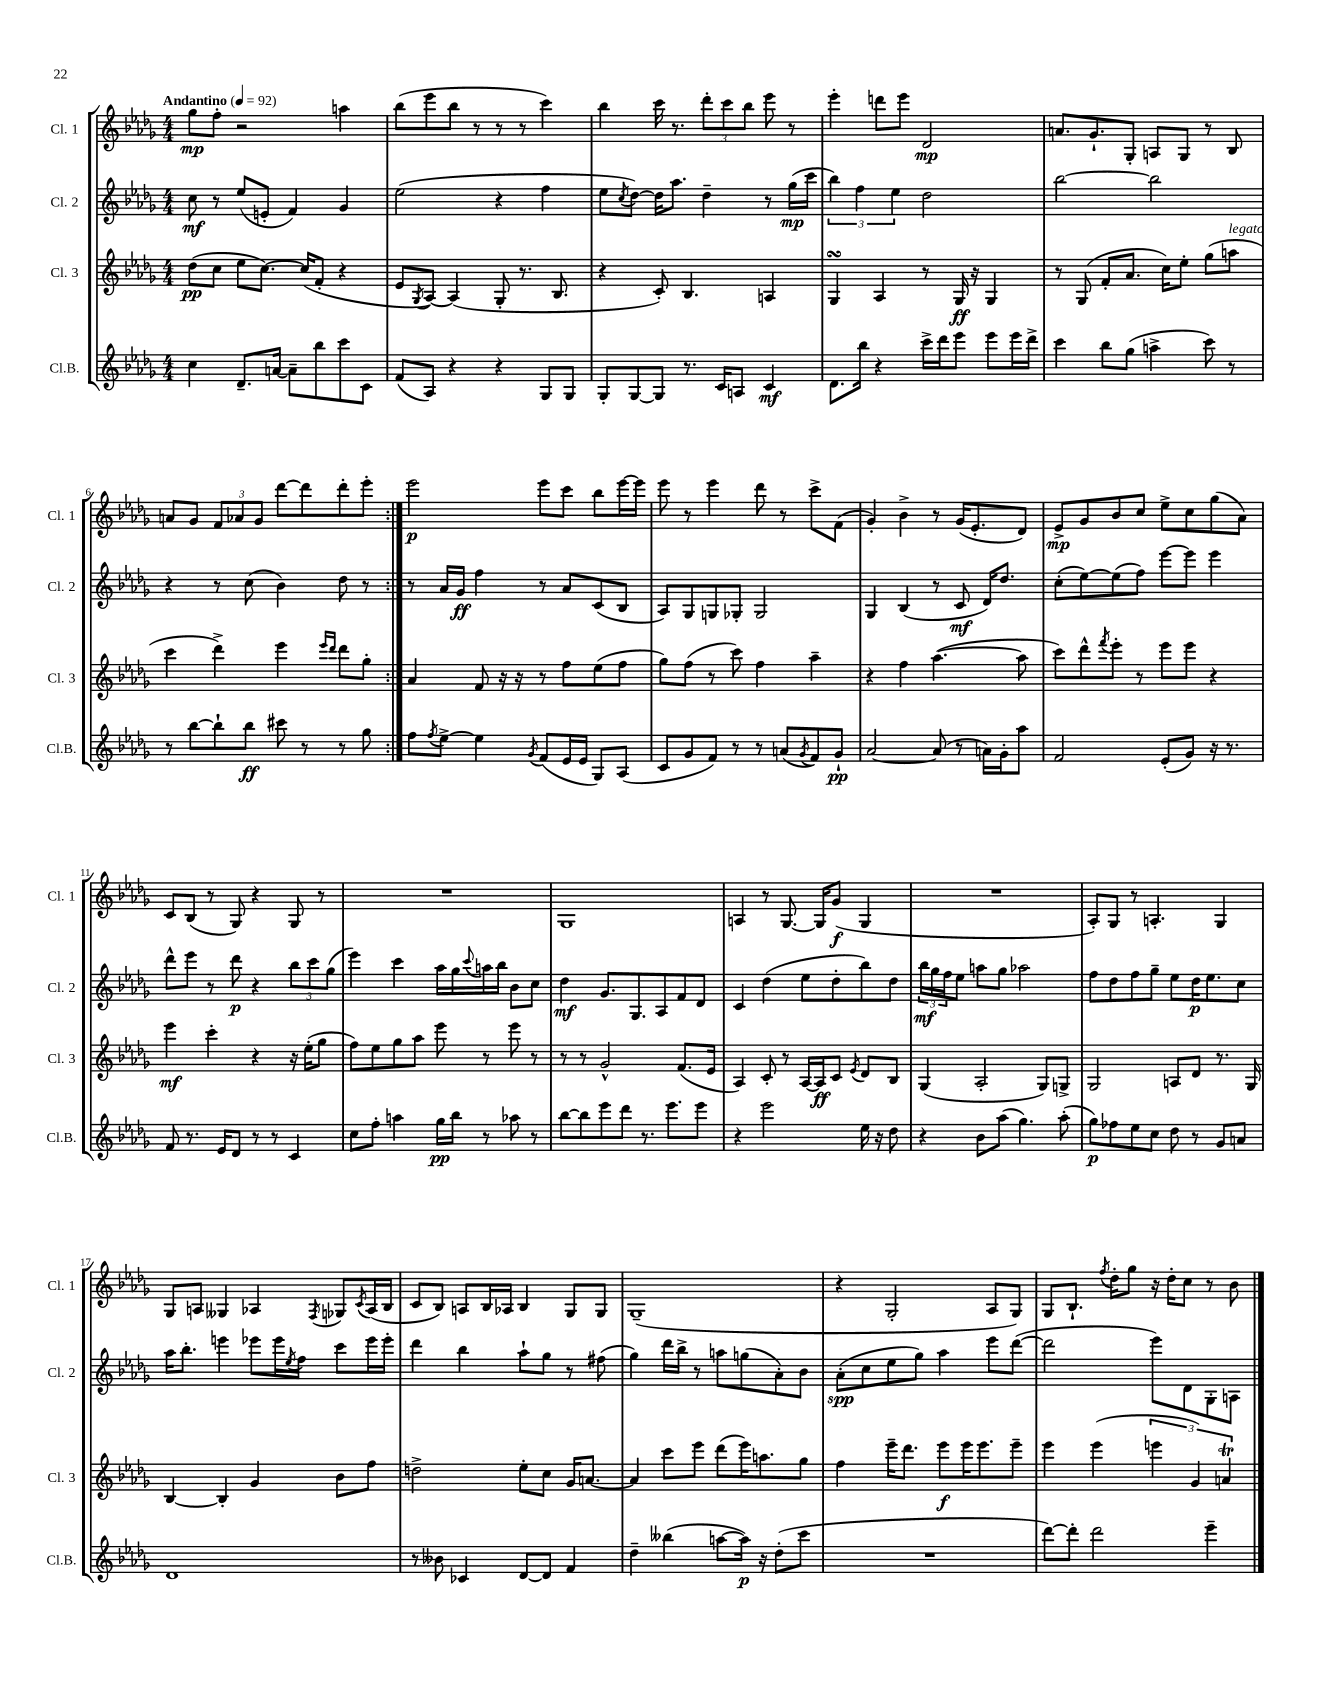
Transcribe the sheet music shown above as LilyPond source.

<<
\new StaffGroup <<
\new Staff = "s0" \with { instrumentName = "Cl. 1" shortInstrumentName = "Cl. 1" } {
    \clef treble \key des \major \numericTimeSignature \time 4/4 \tempo "Andantino" 4 = 92
    \repeat volta 2 { ges''8\mp f''8-. r2 a''4 |
    bes''8( ees'''8 bes''8 r8 r8 r8 c'''4) |
    bes''4 c'''16 r8. \tuplet 3/2 { des'''8-. c'''8 bes''8 } ees'''8 r8 |
    ees'''4-. d'''8 ees'''8 des'2\mp |
    a'8. ges'8.-! ges8-. a8 ges8 r8 bes8 |
    a'8 ges'8 \tuplet 3/2 { f'8 aes'8 ges'8 } des'''8~ des'''8 des'''8-. ees'''8-. | }
    ees'''2\p ees'''8 c'''8 bes''8 ees'''16~ ees'''16 |
    ees'''8 r8 ees'''4 des'''8 r8 c'''8-> f'8( |
    ges'4-.) bes'4-> r8 ges'16( ees'8.-. des'8) |
    ees'8->\mp ges'8 bes'8 c''8 ees''8-> c''8 ges''8( aes'8) |
    c'8 bes8( r8 ges8) r4 ges8 r8 |
    R1 |
    ges1 |
    a4 r8 ges8.~ ges16 ges'8\f( ges4 |
    R1 |
    aes8-.) ges8 r8 a4.-. ges4 |
    ges8 a8 geses4 aes4 \acciaccatura { f8 } ges8 \acciaccatura { c'8 } aes16( bes16 |
    c'8 bes8) a8 bes16 aes16 bes4 ges8 ges8 |
    ges1--( |
    r4 ges2-. aes8 ges8) |
    ges8 bes8.-! \acciaccatura { f''8 } des''16-. ges''8 r16 des''16-. c''8 r8 bes'8 \bar "|." |
}
\new Staff = "s1" \with { instrumentName = "Cl. 2" shortInstrumentName = "Cl. 2" } {
    \clef treble \key des \major \numericTimeSignature \time 4/4
    \repeat volta 2 { c''8\mf r8 ees''8( e'8-. f'4) ges'4 |
    ees''2( r4 f''4 |
    ees''8 \acciaccatura { c''8 } des''8~) des''16 aes''8. des''4-- r8 ges''16\mp( c'''16 |
    \tuplet 3/2 { bes''4) f''4 ees''4 } des''2 |
    bes''2~ bes''2 |
    r4 r8 c''8( bes'4) des''8 r8 | }
    r8 aes'16 ges'16\ff f''4 r8 aes'8 c'8( bes8 |
    aes8) ges8 g8 ges8-. ges2 |
    ges4 bes4( r8 c'8\mf des'16) des''8. |
    c''8-.( ees''8~) ees''8( f''8) ees'''8~ ees'''8 ees'''4 |
    des'''8-^ ees'''8 r8 des'''8\p r4 \tuplet 3/2 { bes''8 c'''8 ges''8( } |
    ees'''4) c'''4 aes''16 ges''16 \appoggiatura { c'''8 } a''16 bes''16 bes'8 c''8 |
    des''4\mf ges'8. ges8. aes8 f'8 des'8 |
    c'4 des''4( ees''8 des''8-. bes''8) des''8 |
    \tuplet 3/2 { bes''16\mf ges''16 f''16 } ees''8 a''8 ges''8 aes''2 |
    f''8 des''8 f''8 ges''8-- ees''8 des''16\p ees''8. c''8 |
    aes''16 bes''8.-. e'''4 ees'''8 ees'''16 \acciaccatura { ees''8 } f''16 c'''8 ees'''16 ees'''16-. |
    des'''4 bes''4 aes''8-! ges''8 r8 fis''8( |
    ges''4) des'''16 bes''16-> r8 a''8 g''8( aes'8-.) bes'8 |
    aes'8-.\spp( c''8 ees''8 ges''8) aes''4 ees'''8 des'''8~( |
    des'''2 ees'''8) des'8 ges8-. a8 \bar "|." |
}
\new Staff = "s2" \with { instrumentName = "Cl. 3" shortInstrumentName = "Cl. 3" } {
    \clef treble \key des \major \numericTimeSignature \time 4/4
    \repeat volta 2 { des''8\pp( c''8 ees''8 c''8.~) c''16( f'8-. r4 |
    ees'8 \acciaccatura { ges8 } aes8~) aes4( ges8-. r8. bes8. |
    r4 c'8-.) bes4. a4 |
    ges4\turn aes4 r8 ges16\ff r16 ges4 |
    r8 ges8( f'8-. aes'8. c''16) ees''8-. ges''8( a''8^\markup { \italic "legato" } |
    c'''4 des'''4->) ees'''4 \grace { ees'''16 des'''16 } des'''8 ges''8-. | }
    aes'4 f'8 r16 r16 r8 f''8 ees''8( f''8 |
    ges''8) f''8( r8 c'''8) f''4 aes''4-- |
    r4 f''4 aes''4.~( aes''8 |
    c'''8) des'''8-^ \acciaccatura { f'''8 } ees'''8-. r8 ees'''8 ees'''8 r4 |
    ees'''4\mf c'''4-. r4 r16 ees''16-.( ges''8 |
    f''8) ees''8 ges''8 aes''8 ees'''8 r8 ees'''8 r8 |
    r8 r8 ges'2-^ f'8.( ees'16 |
    aes4) c'8-. r8 aes16~ aes16\ff c'8 \acciaccatura { ees'8 } des'8 bes8 |
    ges4( aes2-. ges8) g8-> |
    ges2 a8 des'8 r8. ges16 |
    bes4~ bes4-. ges'4 bes'8 f''8 |
    d''2-> ees''8-. c''8 ges'16 a'8.~ |
    a'4 c'''8 ees'''8 des'''8( ees'''16) a''8. ges''8 |
    f''4 ees'''16-- des'''8. ees'''8\f ees'''16 ees'''8. ees'''8-- |
    ees'''4 ees'''4( \tuplet 3/2 { e'''4 ges'4) a'4\trill } \bar "|." |
}
\new Staff = "s3" \with { instrumentName = "Cl.B." shortInstrumentName = "Cl.B." } {
    \clef treble \key des \major \numericTimeSignature \time 4/4
    \repeat volta 2 { c''4 des'8.-- a'16~ a'8-- bes''8 c'''8 c'8 |
    f'8( aes8) r4 r4 ges8 ges8 |
    ges8-. ges8~ ges8 r8. c'16 a8 c'4\mf |
    des'8. bes''16 r4 c'''16-> des'''16 ees'''8 ees'''8 ees'''16 des'''16-> |
    c'''4 bes''8 ges''8( a''4-> c'''8) r8 |
    r8 bes''8~ bes''8-! bes''8\ff cis'''8 r8 r8 ges''8 | }
    f''8 \acciaccatura { f''8 } ees''8~-> ees''4 \acciaccatura { ges'8 } f'8( ees'16 ees'16 ges8) aes8( |
    c'8 ges'8 f'8) r8 r8 a'8( \acciaccatura { ges'8 } f'8) ges'8-!\pp |
    aes'2~ aes'8( r8 a'16) ges'16-. aes''8 |
    f'2 ees'8-.( ges'8) r16 r8. |
    f'8 r8. ees'16 des'8 r8 r8 c'4 |
    c''8 f''8-. a''4 ges''16\pp bes''16 r8 aes''8 r8 |
    bes''8~ bes''8 ees'''8 des'''8 r8. ees'''8. ees'''8 |
    r4 ees'''2 ees''16 r16 des''8 |
    r4 bes'8 aes''8( ges''4.) aes''8-.( |
    ges''8\p) fes''8 ees''8 c''8 des''8 r8 ges'8 a'8 |
    des'1 |
    r8 beses'8 ces'4 des'8~ des'8 f'4 |
    des''4-- beses''4( a''8~ a''16\p) r16 des''8-.( c'''8 |
    R1 |
    des'''8~) des'''8-. des'''2 ees'''4-- \bar "|." |
}
>>
>>
